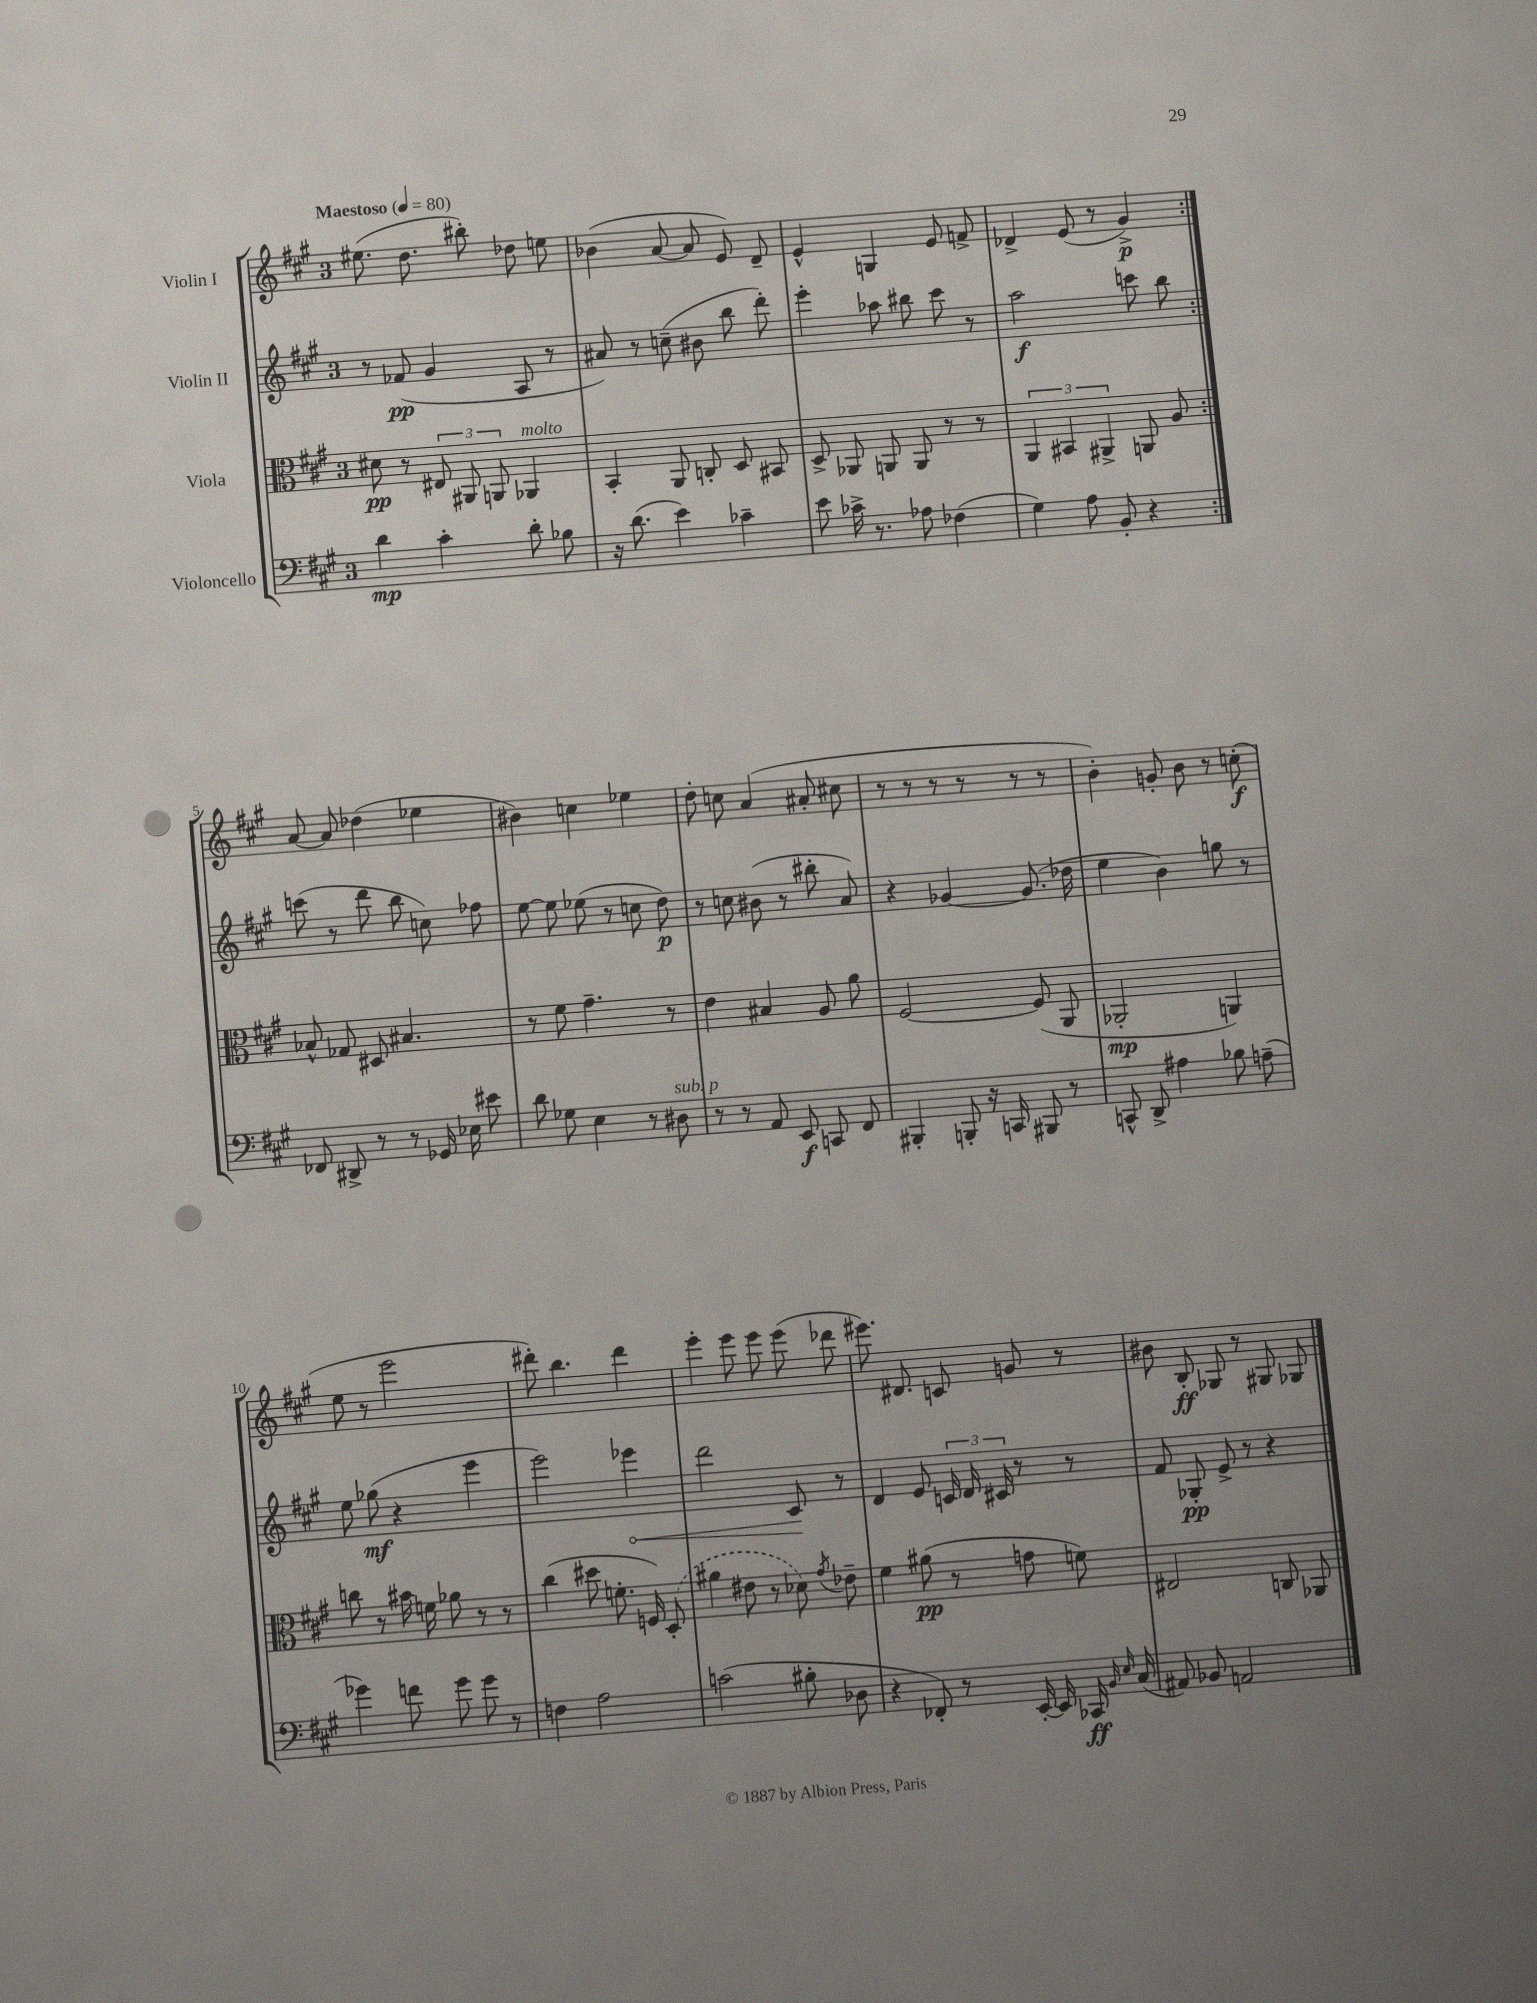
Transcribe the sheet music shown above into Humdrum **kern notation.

**kern	**dynam	**kern	**dynam	**kern	**dynam	**kern	**dynam
*part4	*part4	*part3	*part3	*part2	*part2	*part1	*part1
*staff4	*staff4	*staff3	*staff3	*staff2	*staff2	*staff1	*staff1
*I"Violoncello	*	*I"Viola	*	*I"Violin II	*	*I"Violin I	*
*clefF4	*	*clefC3	*	*clefG2	*	*clefG2	*
*k[f#c#g#]	*	*k[f#c#g#]	*	*k[f#c#g#]	*	*k[f#c#g#]	*
*M3/4	*	*M3/4	*	*M3/4	*	*M3/4	*
*MM80	*	*MM80	*	*MM80	*	*MM80	*
=1	=1	=1	=1	=1	=1	=1	=1
!	!	!	!	!	!	!LO:TX:a:B:t=Maestoso	!
4d\	mp	8d#X\	pp	8r	.	(8.ee#X\	.
.	.	8r	.	(8f-X/	pp	.	.
.	.	.	.	.	.	8.dd\	.
4c#'\	.	12E#X/	.	4g#/	.	.	.
.	.	12AA#X/	.	.	.	.	.
.	.	.	.	.	.	8bb#X'\)	.
.	.	12AAn/	.	.	.	.	.
!	!	!LO:TX:a:i:t=molto	!	!	!	!	!
8d'\	.	4AA-X/	.	8A/	.	8dd-X\	.
8B-X\	.	.	.	8r	.	8een\	.
=2	=2	=2	=2	=2	=2	=2	=2
16r	.	4BB'/	.	8a#X/)	.	(4b-X\	.
(8.d\	.	.	.	.	.	.	.
.	.	.	.	8r	.	.	.
4e\)	.	8AA/	.	(8ccn~\	.	[8a/	.
.	.	8Cn'/	.	8b#X\	.	8a/]	.
4c-X~\	.	8D/	.	8bb\	.	8e/)	.
.	.	8BB#X/	.	8ddd'\)	.	8d~/	.
=3	=3	=3	=3	=3	=3	=3	=3
8e\	.	8D^/	.	4eee'\	.	4e^^/	.
16c-X^\	.	8AA-X/	.	.	.	.	.
8.r	.	.	.	.	.	.	.
.	.	8AAn/	.	8aa-X\	.	4Gn/	.
8A-X\	.	8AA/	.	8bb#X\	.	.	.
(4F-X\	.	8r	.	8ccc#\	.	8e/	.
.	.	8r	.	8r	.	8fn^/	.
=4	=4	=4	=4	=4	=4	=4	=4
4G#\)	.	6AA/	.	2aa\	f	4d-X^/	.
.	.	6BB#X/	.	.	.	.	.
8A\	.	.	.	.	.	(8e/	.
.	.	6AA#X^/	.	.	.	.	.
8BB'/	.	.	.	.	.	8r	.
4r	.	8AAn/	.	8cccn\	.	4g#^/)	p
.	.	8A/	.	8bb\	.	.	.
!!LO:LB:g=z
=5:|!	=5:|!	=5:|!	=5:|!	=5:|!	=5:|!	=5:|!	=5:|!
8FF-X/	.	8B-X^^/	.	(8cccn\	.	[8a/	.
8DD#X^/	.	8G-X/	.	8r	.	8a/]	.
8r	.	8D#X/	.	8ddd\	.	(4dd-X\	.
8r	.	4.B#X/	.	8bb\	.	.	.
16GG-X/	.	.	.	8ccn\)	.	4ee-X\	.
16E-X\	.	.	.	.	.	.	.
8e#X\	.	.	.	8ff-X\	.	.	.
=6	=6	=6	=6	=6	=6	=6	=6
8d\	.	8r	.	[8ee\	.	4b#X\)	.
8G-X\	.	8f#\	.	8ee\]	.	.	.
4E\	.	4.g#~\	.	(8ee-X\	.	4ccn\	.
.	.	.	.	8r	.	.	.
8r	.	.	.	8ccn\	.	4ee-X\	.
!LO:TX:a:i:t=sub. p	!	!	!	!	!	!	!
8D#X\	.	8r	.	8dd\)	p	.	.
=7	=7	=7	=7	=7	=7	=7	=7
8r	.	4e\	.	8r	.	8dd'\	.
8r	.	.	.	8ccn\	.	8ccn\	.
8AA/	.	4B#X/	.	(8b#X\	.	(4a/	.
8EE/	f	.	.	8r	.	.	.
8CCn/	.	8A/	.	8bb#X'\	.	8a#X'/	.
8FF#/	.	8a\	.	8a/)	.	8cc#X\	.
=8	=8	=8	=8	=8	=8	=8	=8
4BBB#X'/	.	[2F#/	.	4r	.	8r	.
.	.	.	.	.	.	8r	.
8BBBn'/	.	.	.	[4g-X/	.	8r	.
16r	.	.	.	.	.	8r	.
16CCn/	.	.	.	.	.	.	.
8BBB#X/	.	(8F#/]	.	(8.g-/]	.	8r	.
8r	.	8AA/	.	.	.	8r	.
.	.	.	.	16dd-X\	.	.	.
=9	=9	=9	=9	=9	=9	=9	=9
8CCn^^/	.	2AA-X'/	mp	4ee\	.	4b'\)	.
8DD^/	.	.	.	.	.	.	.
4A#X\	.	.	.	4b\)	.	8gn'/	.
.	.	.	.	.	.	8b\	.
8B-X\	.	4AAn/)	.	8ggn\	.	8r	.
(8An~\	.	.	.	8r	.	(8ccn'\	f
!!LO:LB:g=z
=10	=10	=10	=10	=10	=10	=10	=10
4g-X\)	.	8ccn\	.	8ee\	.	8ee\	.
.	.	8r	.	(8gg-X\	mf	8r	.
8fn\	.	16b#X\	.	4r	.	2eee\	.
.	.	16fn\	.	.	.	.	.
8g-\	.	8a-X\	.	.	.	.	.
8g-\	.	8r	.	4eee\	.	.	.
8r	.	8r	.	.	.	.	.
=11	=11	=11	=11	=11	=11	=11	=11
4Fn\	.	(4cc#\	.	2eee\)	.	8ddd#X'\)	.
.	.	.	.	.	.	4.bb\	.
2A\	.	8dd#X\	.	.	.	.	.
.	.	8.fn'\	.	.	.	.	.
!	!	!	!	!	!LO:HP:b	!	!
.	.	.	.	4eee-X\	<	4ddd#\	.
.	.	16Fn/)	.	.	.	.	.
.	.	(8D'/	.	.	.	.	.
=12	=12	=12	=12	=12	=12	=12	=12
(2cn\	.	4a#X\	.	2ddd\	.	4eee'\	.
.	.	8e#X\	.	.	.	8eee\	.
.	.	8r	.	.	.	8eee\	.
8B#X'\	.	8d-X\)	.	8c#/	.	(8eee\	.
.	.	8qg#/	.	.	.	.	.
8D-X\	.	8e-X~\	.	8r	[	8ddd-X\	.
=13	=13	=13	=13	=13	=13	=13	=13
4r	.	4f#\	.	4d/	.	8.eee#X\)	.
.	.	.	.	.	.	8.d#X/	.
8FF-X'/)	.	(8a#X\	pp	8e/	.	.	.
8r	.	8r	.	24cn/	.	8cn/	.
.	.	.	.	24d/	.	.	.
.	.	.	.	24c#X/	.	.	.
[16EE'/	.	8gn\	.	8r	.	8gn/	.
16EE/]	.	.	.	.	.	.	.
16CC-X/	ff	8fn\)	.	8r	.	8r	.
16qqBB/	.	.	.	.	.	.	.
16qqE/	.	.	.	.	.	.	.
(16C#/	.	.	.	.	.	.	.
=14	=14	=14	=14	=14	=14	=14	=14
8AA#X/)	.	2E#X/	.	8f#/	.	8b#X\	.
8BB-X/	.	.	.	8G-X'/	pp	8B'/	ff
2AAn/	.	.	.	8e^/	.	8G-X/	.
.	.	.	.	8r	.	8r	.
.	.	8Cn/	.	4r	.	8G#X/	.
.	.	8AA-X/	.	.	.	8G-X/	.
==	==	==	==	==	==	==	==
*-	*-	*-	*-	*-	*-	*-	*-
